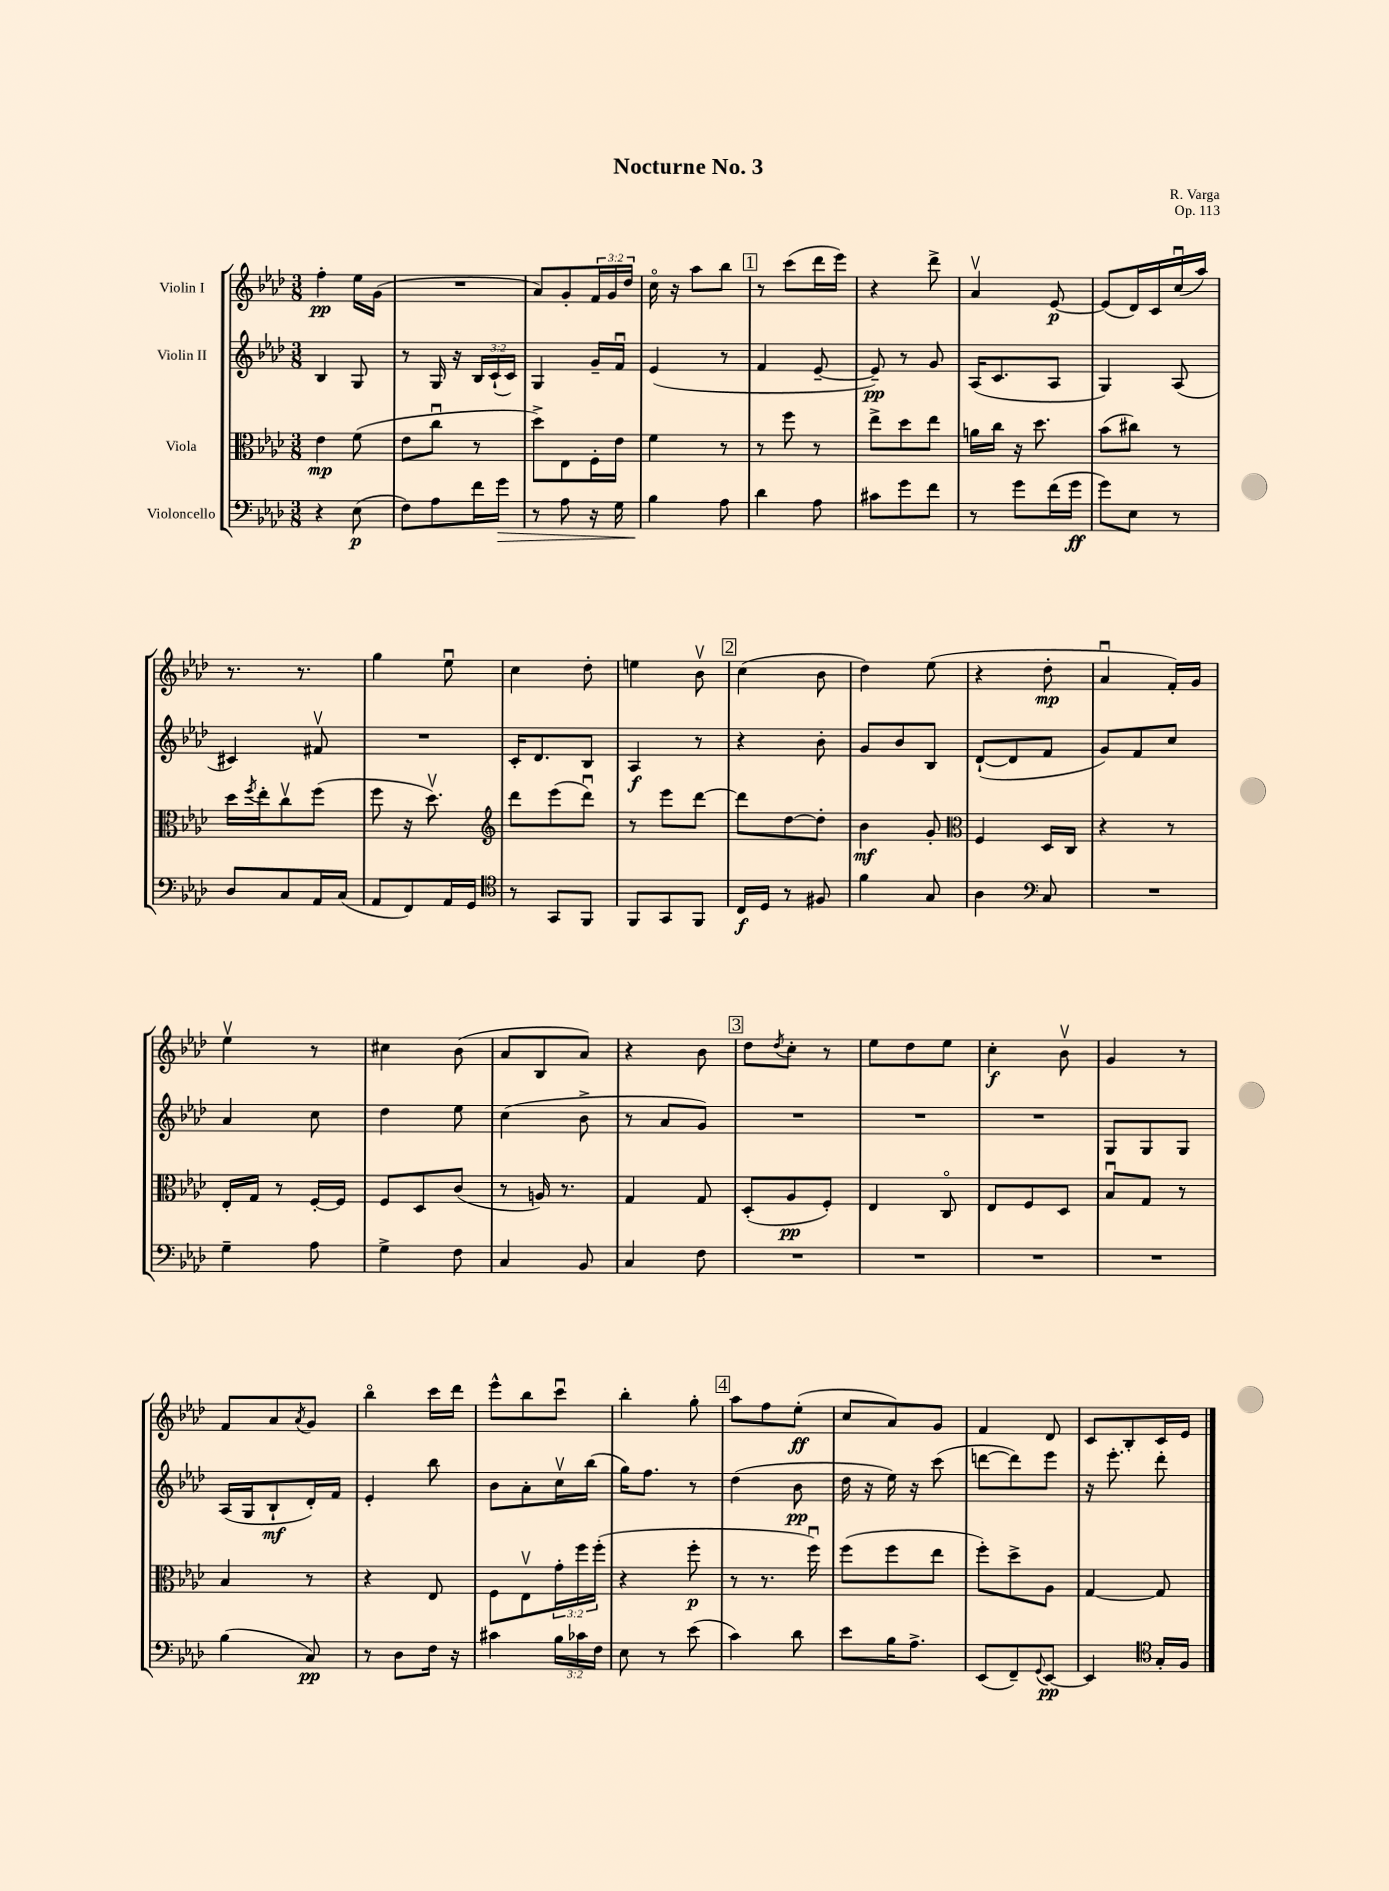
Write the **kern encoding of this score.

**kern	**kern	**kern	**kern
*staff4	*staff3	*staff2	*staff1
*clefF4	*clefC3	*clefG2	*clefG2
*k[b-e-a-d-]	*k[b-e-a-d-]	*k[b-e-a-d-]	*k[b-e-a-d-]
*M3/8	*M3/8	*M3/8	*M3/8
4r	4e-\	4B-/	4ff'\
(8E-\	(8f\	8G/	16ee-\LL
.	.	.	(16g\JJ
=	=	=	=
8F\L)	8e-\L	8r	4.r
8A-\	8ccu\J	16G/	.
.	.	16r	.
16f\L	8r	24B-/LL	.
.	.	(24c`/	.
16g\JJ	.	.	.
.	.	24c/JJ)	.
=	=	=	=
8r	8dd-^\L)	4G/	8a-/L)
8A-\	8E-\	.	8g'/
16r	16F'\L	16g~/LL	24f/L
.	.	.	24g/
16G\	16e-\JJ	16fu/JJ	.
.	.	.	24dd-/JJ
=	=	=	=
4B-\	4f\	(4e-/	16cco\
.	.	.	16r
.	.	.	8aa-\L
8A-\	8r	8r	8bb-\J
=	=	=	=
4d-\	8r	4f/	8r
.	8ff\	.	(8ccc\L
8A-\	8r	[8e-~/	16ddd-\L
.	.	.	16eee-\JJ)
=	=	=	=
8c#\L	8ee-^\L	8e-~/])	4r
8g\	8dd-\	8r	.
8f\J	8ee-\J	8g/	8ddd-^\
=	=	=	=
8r	16a\LL	(16A-/LK	4a-v/
.	16cc\JJ	8.c/	.
8g\L	16r	.	.
.	8.dd-\	.	.
(16f\L	.	8A-/J	[8e-/
16g\JJ	.	.	.
=	=	=	=
8g\L)	(8b-\L	4G/)	(8e-/]L
8E-\J	8cc#\J)	.	16d-/L)
.	.	.	16c/
8r	8r	(8A-/	(16ccu/
.	.	.	16aa-/JJ)
=	=	=	=
8D-/L	16dd-\LL	4c#/)	8.r
.	8qff/	.	.
.	16ee-'\J	.	.
8C/	8ccv\	.	.
.	.	.	8.r
16AA-/L	(8ff\J	8f#v/	.
(16C/JJ	.	.	.
=	=	=	=
8AA-/L	8ff\	4.r	4gg\
8FF/)	16r	.	.
.	8.dd-v\)	.	.
16AA-/L	.	.	8ee-u\
16GG/JJ	.	.	.
=	=	=	=
*clefC4	*clefG2	*	*
8r	8ddd-\L	16c'/LK	4cc\
.	.	8.d-/	.
8GG/L	(8eee-\	.	.
8FF/J	8ddd-u\J)	8B-/J	8dd-'\
=	=	=	=
8FF/L	8r	4A-/	4ee\
8GG/	8eee-\L	.	.
8FF/J	[8ddd-\J	8r	8b-v\
=	=	=	=
16C/LL	8ddd-\]L	4r	(4cc\
16D-/JJ	.	.	.
8r	[8dd-\	.	.
8F#/	8dd-'\]J	8b-'\	8b-\
=	=	=	=
4f\	4b-\	8g/L	4dd-\)
.	.	8b-/	.
8G/	8g'/	8B-/J	(8ee-\
=	=	=	=
*	*clefC3	*	*
4A-\	4F/	([8d-`/L	4r
.	.	8d-/]	.
*clefF4	*	*	*
8C/	16D-/LL	8f/J	8dd-'\
.	16C/JJ	.	.
=	=	=	=
4.r	4r	8g/L)	4a-u/
.	.	8f/	.
.	8r	8cc/J	16f'/LL)
.	.	.	16g/JJ
=	=	=	=
4G~\	16E-'/LL	4a-/	4ee-v\
.	16G/JJ	.	.
.	8r	.	.
8A-\	[16F'/LL	8cc\	8r
.	16F/]JJ	.	.
=	=	=	=
4G^\	8F/L	4dd-\	4cc#\
.	8D-/	.	.
8F\	(8c/J	8ee-\	(8b-\
=	=	=	=
4C/	8r	(4cc\	8a-/L
.	16A/)	.	8B-/
.	8.r	.	.
8BB-/	.	8b-^\	8a-/J)
=	=	=	=
4C/	4G/	8r	4r
.	.	8a-/L	.
8F\	8G/	8g/J)	8b-\
=	=	=	=
4.r	(8D-'/L	4.r	8dd-\L
.	.	.	8qdd-/
.	8A-/	.	8cc'\J
.	8F'/J)	.	8r
=	=	=	=
4.r	4E-/	4.r	8ee-\L
.	.	.	8dd-\
.	8Co/	.	8ee-\J
=	=	=	=
4.r	8E-/L	4.r	4cc'\
.	8F/	.	.
.	8D-/J	.	8b-v\
=	=	=	=
4.r	8B-u/L	8G/L	4g/
.	8G/J	8G/	.
.	8r	8G/J	8r
=	=	=	=
(4B-\	4B-/	(16A-/LL	8f/L
.	.	16G/J	.
.	.	8B-`/	8a-/
.	.	.	8qa-/
8C/)	8r	16d-'/L)	8g/J
.	.	16f/JJ	.
=	=	=	=
8r	4r	4e-'/	4bb-o\
8D-\L	.	.	.
16F\Jk	8E-/	8bb-\	16ccc\LL
16r	.	.	16ddd-\JJ
=	=	=	=
4c#\	8F\L	8b-\L	8eee-^^\L
.	8E-v\	8a-'\	8bb-\
24B-\LL	24g'\L	16ccv\L	8cccu\J
24c-\	24ff\	.	.
.	.	(16bb-\JJ	.
24F\JJ	(24ff'\JJ	.	.
=	=	=	=
8E-\	4r	16gg\LK)	4bb-'\
.	.	8.ff\J	.
8r	.	.	.
(8e-\	8ff'\	8r	8gg'\
=	=	=	=
4c\)	8r	(4dd-\	8aa-\L
.	8.r	.	8ff\
8d-\	.	8b-\	(8ee-'\J
.	16ffu\)	.	.
=	=	=	=
8e-\L	(8ff\L	16dd-\	8cc/L
.	.	16r	.
16B-\K	8ff\	16ee-\)	8a-/)
8.A-^\J	.	16r	.
.	8ee-\J	(8ccc\	8g/J
=	=	=	=
(8EE-/L	8ff'\L)	[8ddd\L	4f/
8FF~/)	8dd-^\	8ddd\])	.
8qqGG/	.	.	.
[8EE-/J	8A-\J	8eee-\J	8d-/
=	=	=	=
4EE-/]	[4G/	16r	8c/L
.	.	8.eee-'\	.
.	.	.	8B-'/
*clefC4	*	*	*
16G'/LL	8G/]	8ddd-'\	16c/L
16F/JJ	.	.	16e-/JJ
==	==	==	==
*-	*-	*-	*-
